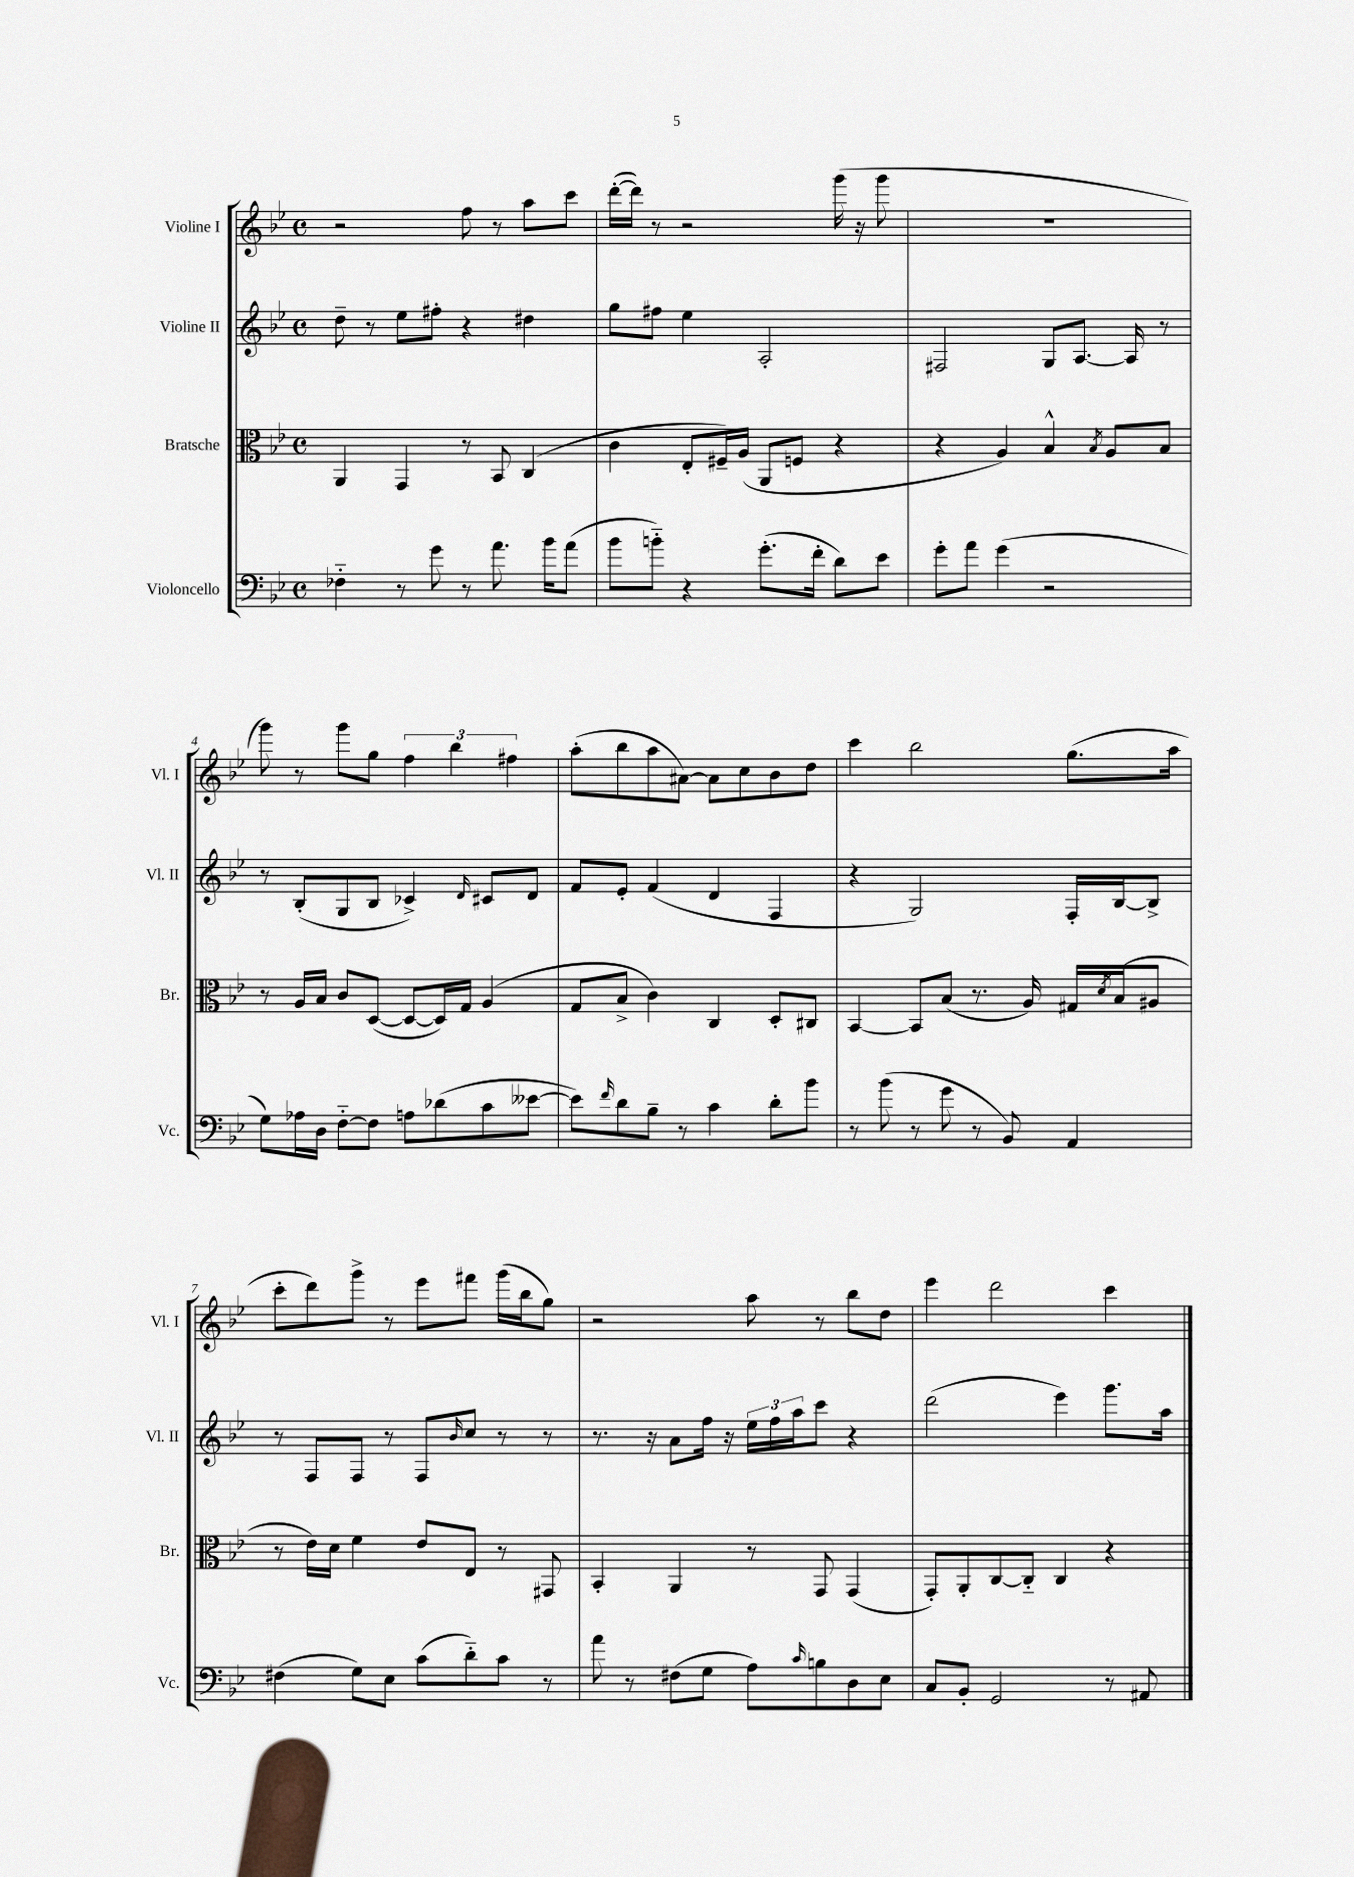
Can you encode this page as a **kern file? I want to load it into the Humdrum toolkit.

**kern	**kern	**kern	**kern
*part4	*part3	*part2	*part1
*staff4	*staff3	*staff2	*staff1
*I"Violoncello	*I"Bratsche	*I"Violine II	*I"Violine I
*I'Vc.	*I'Br.	*I'Vl. II	*I'Vl. I
*clefF4	*clefC3	*clefG2	*clefG2
*k[b-e-]	*k[b-e-]	*k[b-e-]	*k[b-e-]
*M4/4	*M4/4	*M4/4	*M4/4
*met(c)	*met(c)	*met(c)	*met(c)
=1	=1	=1	=1
4F-X\	4AA/	8dd~\	2r
.	.	8r	.
8r	4GG/	8ee-\L	.
8g\	.	8ff#X'\J	.
8r	8r	4r	8ff\
8.a\	8BB-/	.	8r
.	(4C/	4dd#X\	8aa\L
16b-\KL	.	.	.
(8a\J	.	.	8ccc\J
=2	=2	=2	=2
8b-\L	4c\	8gg\L	([16ddd'\LL
.	.	.	16ddd\JJ])
8bn\J)	.	8ff#X\J	8r
4r	8E-'/L	4ee-\	2r
.	16F#X~/L)	.	.
.	(16A/JJ	.	.
(8.g'\L	8AA/L	2A'/	.
.	8Fn/J	.	.
16f'\Jk	.	.	.
8d\L)	4r	.	(16ggg\
.	.	.	16r
8e-\J	.	.	8ggg\
=3	=3	=3	=3
8g'\L	4r	2F#X/	1r
8a\J	.	.	.
(4g\	4A/)	.	.
2r	4B-^^/	8G/L	.
.	.	[8.A/J	.
.	8qB-/	.	.
.	8A/L	.	.
.	.	16A/]	.
.	8B-/J	8r	.
!!LO:LB:g=z
=4	=4	=4	=4
8G\L)	8r	8r	8ggg\)
16A-X\L	16A/LL	(8B-'/L	8r
16D\JJ	16B-/JJ	.	.
[8F\L	8c/L	8G/	8ggg\L
8F\J]	([8D/J	8B-/J	8gg\J
8An\L	8D/L_	4c-X^/)	6ff\
(8d-X\	16D/L])	.	.
.	.	.	6bb-\
.	16G/JJ	.	.
.	.	16qqd/	.
8c\	(4A/	8c#X/L	.
.	.	.	6ff#X\
[8e--X\J	.	8d/J	.
=5	=5	=5	=5
8e--\L])	8G/L	8f/L	(8aa'\L
16qqf/	.	.	.
8d\	8B-^/J	8e-'/J	8bb-\
8B-~\J	4c\)	(4f/	8aa\
8r	.	.	[8a#X\J)
4c\	4C/	4d/	8a#\L]
.	.	.	8cc\
8d'\L	8D'/L	4F/	8b-\
8b-\J	8C#X/J	.	8dd\J
=6	=6	=6	=6
8r	[4BB-/	4r	4ccc\
(8b-\	.	.	.
8r	8BB-/L]	2G/)	2bb-\
8g\	(8B-/J	.	.
8r	8.r	.	.
8BB-/)	.	.	.
.	16A/)	.	.
4AA/	16G#X/LL	16F'/LL	(8.gg\L
.	8qd/	.	.
.	(16B-/J	[16B-/J	.
.	8A#X/J	8B-^/J]	.
.	.	.	16aa\Jk
!!LO:LB:g=z
=7	=7	=7	=7
(4F#X\	8r	8r	8ccc'\L
.	16e-\LL)	8F/L	8ddd\)
.	16d\JJ	.	.
8G\L)	4f\	8F/J	8ggg^\J
8E-\J	.	8r	8r
(8c\L	8e-/L	8F/L	8eee-\L
.	.	16qqb-/	.
8d\)	8E-/J	8cc/J	8fff#X\J
8c\J	8r	8r	(16ggg\LL
.	.	.	16bb-\J
8r	8GG#X/	8r	8gg\J)
=8	=8	=8	=8
8a\	4BB-'/	8.r	2r
8r	.	.	.
.	.	16r	.
(8F#X\L	4AA/	8a\L	.
8G\J	.	16ff\Jk	.
.	.	16r	.
8A\L)	8r	24ee-\LL	8aa\
.	.	24ff\	.
.	.	24aa\J	.
16qqc/	.	.	.
8Bn\	8GG/	8ccc\J	8r
8D\	(4GG/	4r	8bb-\L
8E-\J	.	.	8dd\J
=9	=9	=9	=9
8C/L	8GG'/L)	(2ddd\	4eee-\
8BB-'/J	8AA'/	.	.
2GG/	[8C/	.	2ddd\
.	8C/J]	.	.
.	4C/	4eee-\)	.
8r	4r	8.ggg\L	4ccc\
8AA#X/	.	.	.
.	.	16aa\Jk	.
==	==	==	==
*-	*-	*-	*-
